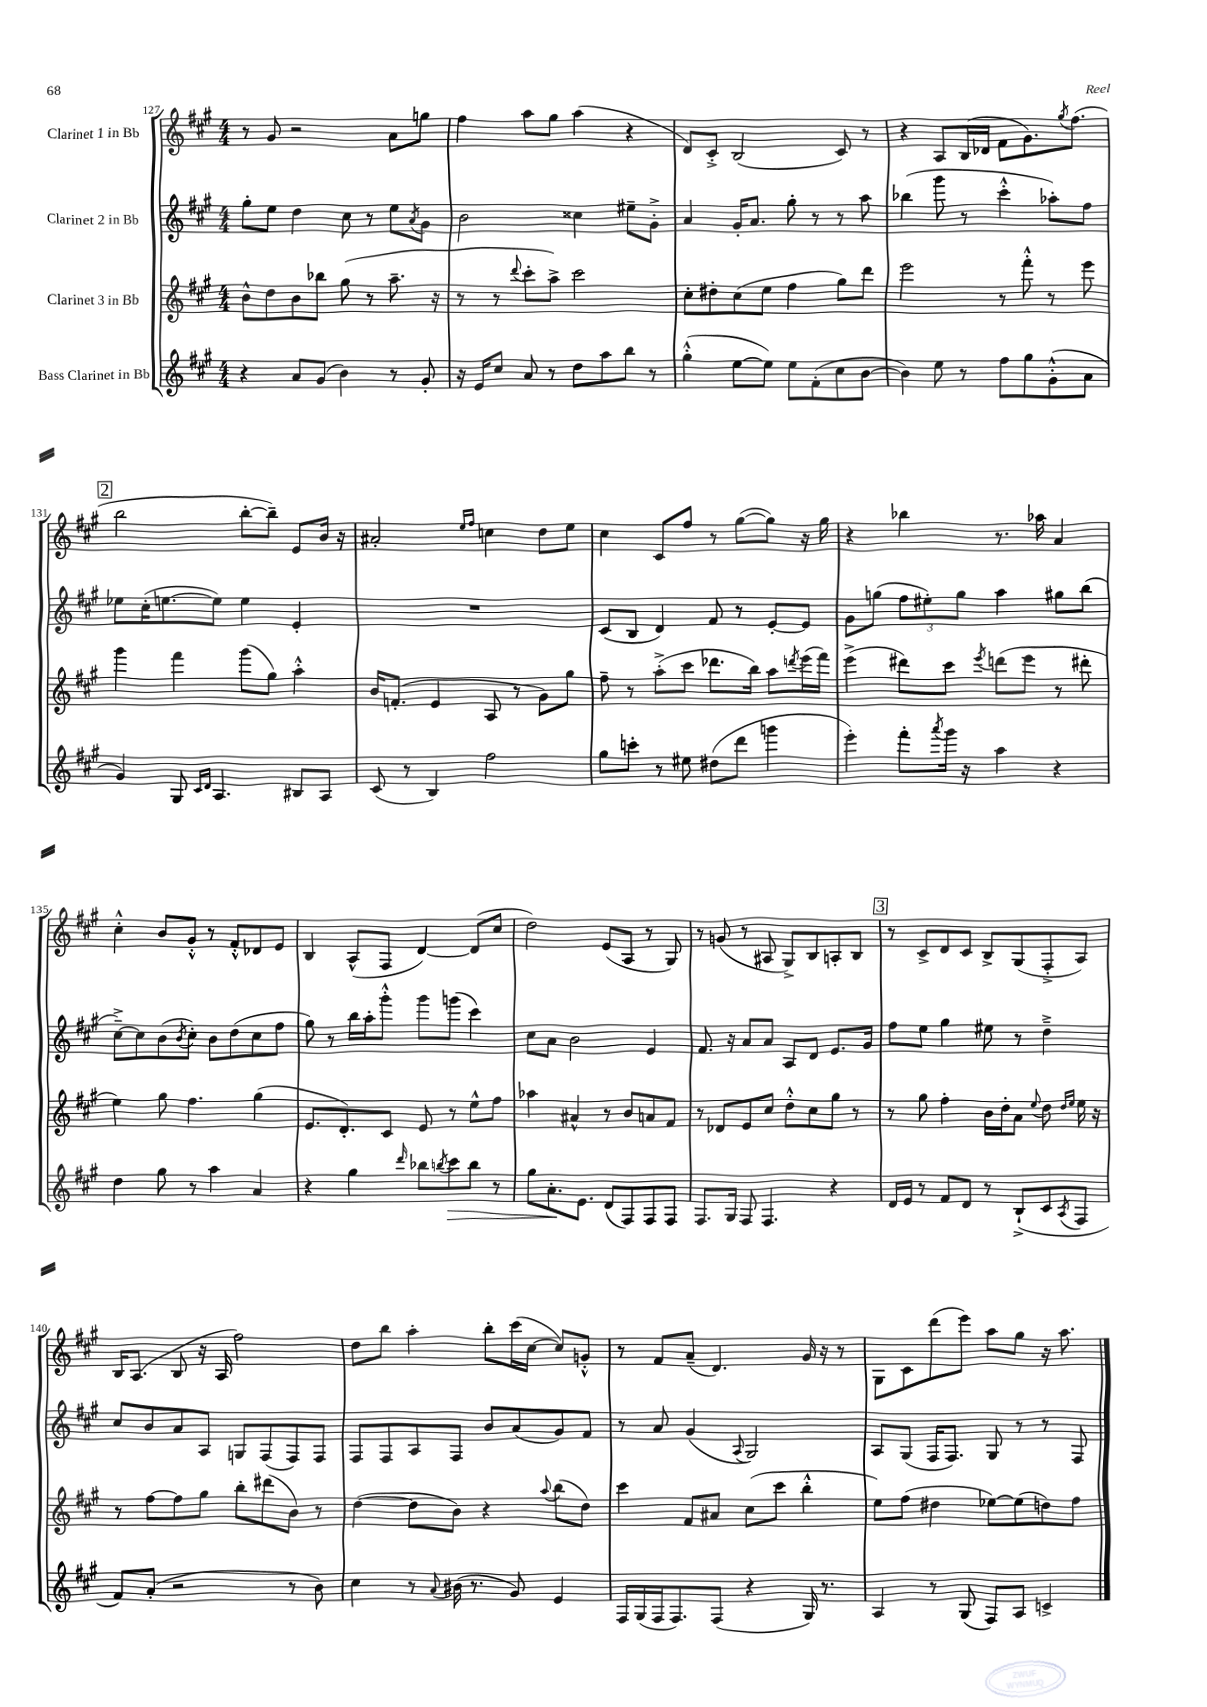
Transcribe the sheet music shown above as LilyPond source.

<<
\new StaffGroup <<
\new Staff = "s0" \with { instrumentName = "Clarinet 1 in Bb" } {
    \clef treble \key a \major \numericTimeSignature \time 4/4
    r8 gis'8 r2 a'8 g''8 |
    fis''4 a''8 gis''8 a''4( r4 |
    d'8) cis'8-.-> b2( cis'8) r8 |
    r4 a8 b16( des'16 fis'8 gis'8.) \acciaccatura { gis''8 } fis''8.( |
    \mark \markup { \box "2" } b''2 b''8~-. b''8--) e'8 b'16 r16 |
    ais'2-. \grace { e''16 fis''16 } c''4 d''8 e''8 |
    cis''4 cis'8 fis''8 r8 gis''8~( gis''8) r16 gis''16 |
    r4 bes''4 r8. aes''16 a'4 |
    cis''4-.-^ b'8 gis'8-.-^ r8 fis'8-.-^ des'8 e'8 |
    b4 a8-^( fis8 d'4~) d'8( cis''8 |
    d''2) e'8( a8 r8 gis8) |
    r8 g'8( r8 ais8 gis8->) b8 a8-. b8 |
    \mark \markup { \box "3" } r8 cis'8-> d'8 cis'8 b8-> gis8( fis8-.-> a8) |
    b16 a8.( b8 r16 a16 fis''2) |
    d''8 b''8 a''4-. b''8-. cis'''16( cis''16~ cis''8) g'8-.-^ |
    r8 fis'8 a'8--( d'4.) gis'16 r16 r8 |
    gis8 cis'8 d'''8( e'''8) a''8 gis''8 r16 a''8. \bar "|." |
}
\new Staff = "s1" \with { instrumentName = "Clarinet 2 in Bb" } {
    \clef treble \key a \major \numericTimeSignature \time 4/4
    gis''8-. e''8 d''4 cis''8 r8 e''8 \acciaccatura { a'8 } gis'8 |
    b'2 cisis''4 eis''8-- gis'8-.-> |
    a'4 gis'16-. a'8. gis''8-. r8 r8 a''8 |
    bes''4( gis'''8 r8 cis'''4-.-^ aes''8-.) fis''8 |
    \mark \markup { \box "2" } ees''8 cis''16-.( e''8.~ e''8) e''4 e'4-. |
    R1 |
    cis'8( b8 d'4) fis'8 r8 e'8~-. e'8 |
    gis'8 g''8( \tuplet 3/2 { fis''8 eis''8-.) g''8 } a''4 gis''8 b''8( |
    cis''8~--->) cis''8 b'8( \acciaccatura { b'8 } cis''8-.) b'8 d''8( cis''8 fis''8 |
    gis''8) r8 b''16 a''16-. gis'''8-.-^ gis'''8 g'''8( cis'''4) |
    cis''8 a'8 b'2 e'4 |
    fis'8. r16 a'8 a'8 a8 d'8 e'8. gis'16 |
    \mark \markup { \box "3" } fis''8 e''8 gis''4 eis''8 r8 d''4---> |
    cis''8 b'8 a'8 a8 g8 fis8( fis8) fis8 |
    fis8 fis8 a8 fis8 b'8 a'8( gis'8) fis'8 |
    r8 a'8 gis'4( \appoggiatura { a8 } gis2) |
    a8 gis8( fis16 fis8.) gis8 r8 r8 fis8 \bar "|." |
}
\new Staff = "s2" \with { instrumentName = "Clarinet 3 in Bb" } {
    \clef treble \key a \major \numericTimeSignature \time 4/4
    b'8-^ d''8 b'8 bes''8 gis''8( r8 a''8.-- r16 |
    r8 r8 \appoggiatura { d'''8 } cis'''8-. a''8->) cis'''2 |
    cis''8-. dis''8-. cis''8( e''8 fis''4 gis''8) d'''8 |
    e'''2 r8 fis'''8-.-^ r8 e'''8 |
    \mark \markup { \box "2" } gis'''4 fis'''4 gis'''8( gis''8) a''4-.-^ |
    b'16 f'8.-.( e'4 a8 r8 gis'8) gis''8 |
    fis''8-- r8 a''8-.->( cis'''8 des'''8. b''16) a''8 \acciaccatura { d'''8 } e'''16( fis'''16) |
    e'''4->( dis'''8) cis'''8 \acciaccatura { e'''8 } d'''8( e'''8 r8 dis'''8-. |
    e''4) gis''8 fis''4. gis''4( |
    e'8. d'8.-.) cis'8 e'8 r8 e''8-^ fis''8 |
    aes''4 ais'4-^ r8 b'8 a'8 fis'8 |
    r8 des'8 e'8 cis''8 d''8-.-^ cis''8 gis''8 r8 |
    \mark \markup { \box "3" } r8 gis''8 fis''4-. b'16 d''16-. a'8 \appoggiatura { e''8 } d''8 \grace { d''16 e''16 } e''16 r16 |
    r8 fis''8~ fis''8 gis''8 b''8-. dis'''8( b'8) r8 |
    d''4~( d''8 b'8) r4 \appoggiatura { a''8 } b''8( d''8) |
    cis'''4 fis'8 ais'8 cis''8( cis'''8 b''4-.-^ |
    e''8) fis''8( dis''4 ees''8~) ees''8( d''8) fis''8 \bar "|." |
}
\new Staff = "s3" \with { instrumentName = "Bass Clarinet in Bb" } {
    \clef treble \key a \major \numericTimeSignature \time 4/4
    r4 a'8 gis'8( b'4) r8 gis'8-. |
    r16 e'16 cis''8 a'8 r8 d''8 a''8 b''8 r8 |
    gis''4-.-^( e''8~ e''8) e''8 fis'8-.( cis''8 b'8~ |
    b'4) e''8 r8 fis''8 gis''8 gis'8-.-^( a'8 |
    \mark \markup { \box "2" } gis'4) gis8 \grace { cis'16 d'16 } a4. bis8 a8 |
    cis'8( r8 b4) fis''2 |
    gis''8 c'''8-. r8 eis''8 dis''8( d'''8 g'''4 |
    e'''4-.) fis'''8-. \acciaccatura { a'''8 } gis'''16 r16 a''4 r4 |
    d''4 gis''8 r8 a''4 a'4 |
    r4 gis''4 \grace { d'''16 } bes''8 \acciaccatura { b''8 } cis'''8\> b''8 r8 |
    gis''8 a'8.-.\! e'8. d'8( fis8) fis8 fis8 |
    fis8. gis16 fis8 fis4. r4 |
    \mark \markup { \box "3" } d'16 e'16 r8 fis'8 d'8 r8 b8-!->( cis'8 \acciaccatura { a8 } fis8 |
    fis'8) a'8-.( r2 r8 b'8) |
    cis''4 r8 \appoggiatura { a'8 } bis'16( r8. gis'8) e'4 |
    fis16 gis16( fis16 fis8.) fis8( r4 gis16) r8. |
    a4 r8 gis8( fis8) a8 c'4-> \bar "|." |
}
>>
>>
\layout { \context { \Score currentBarNumber = #127 } }
